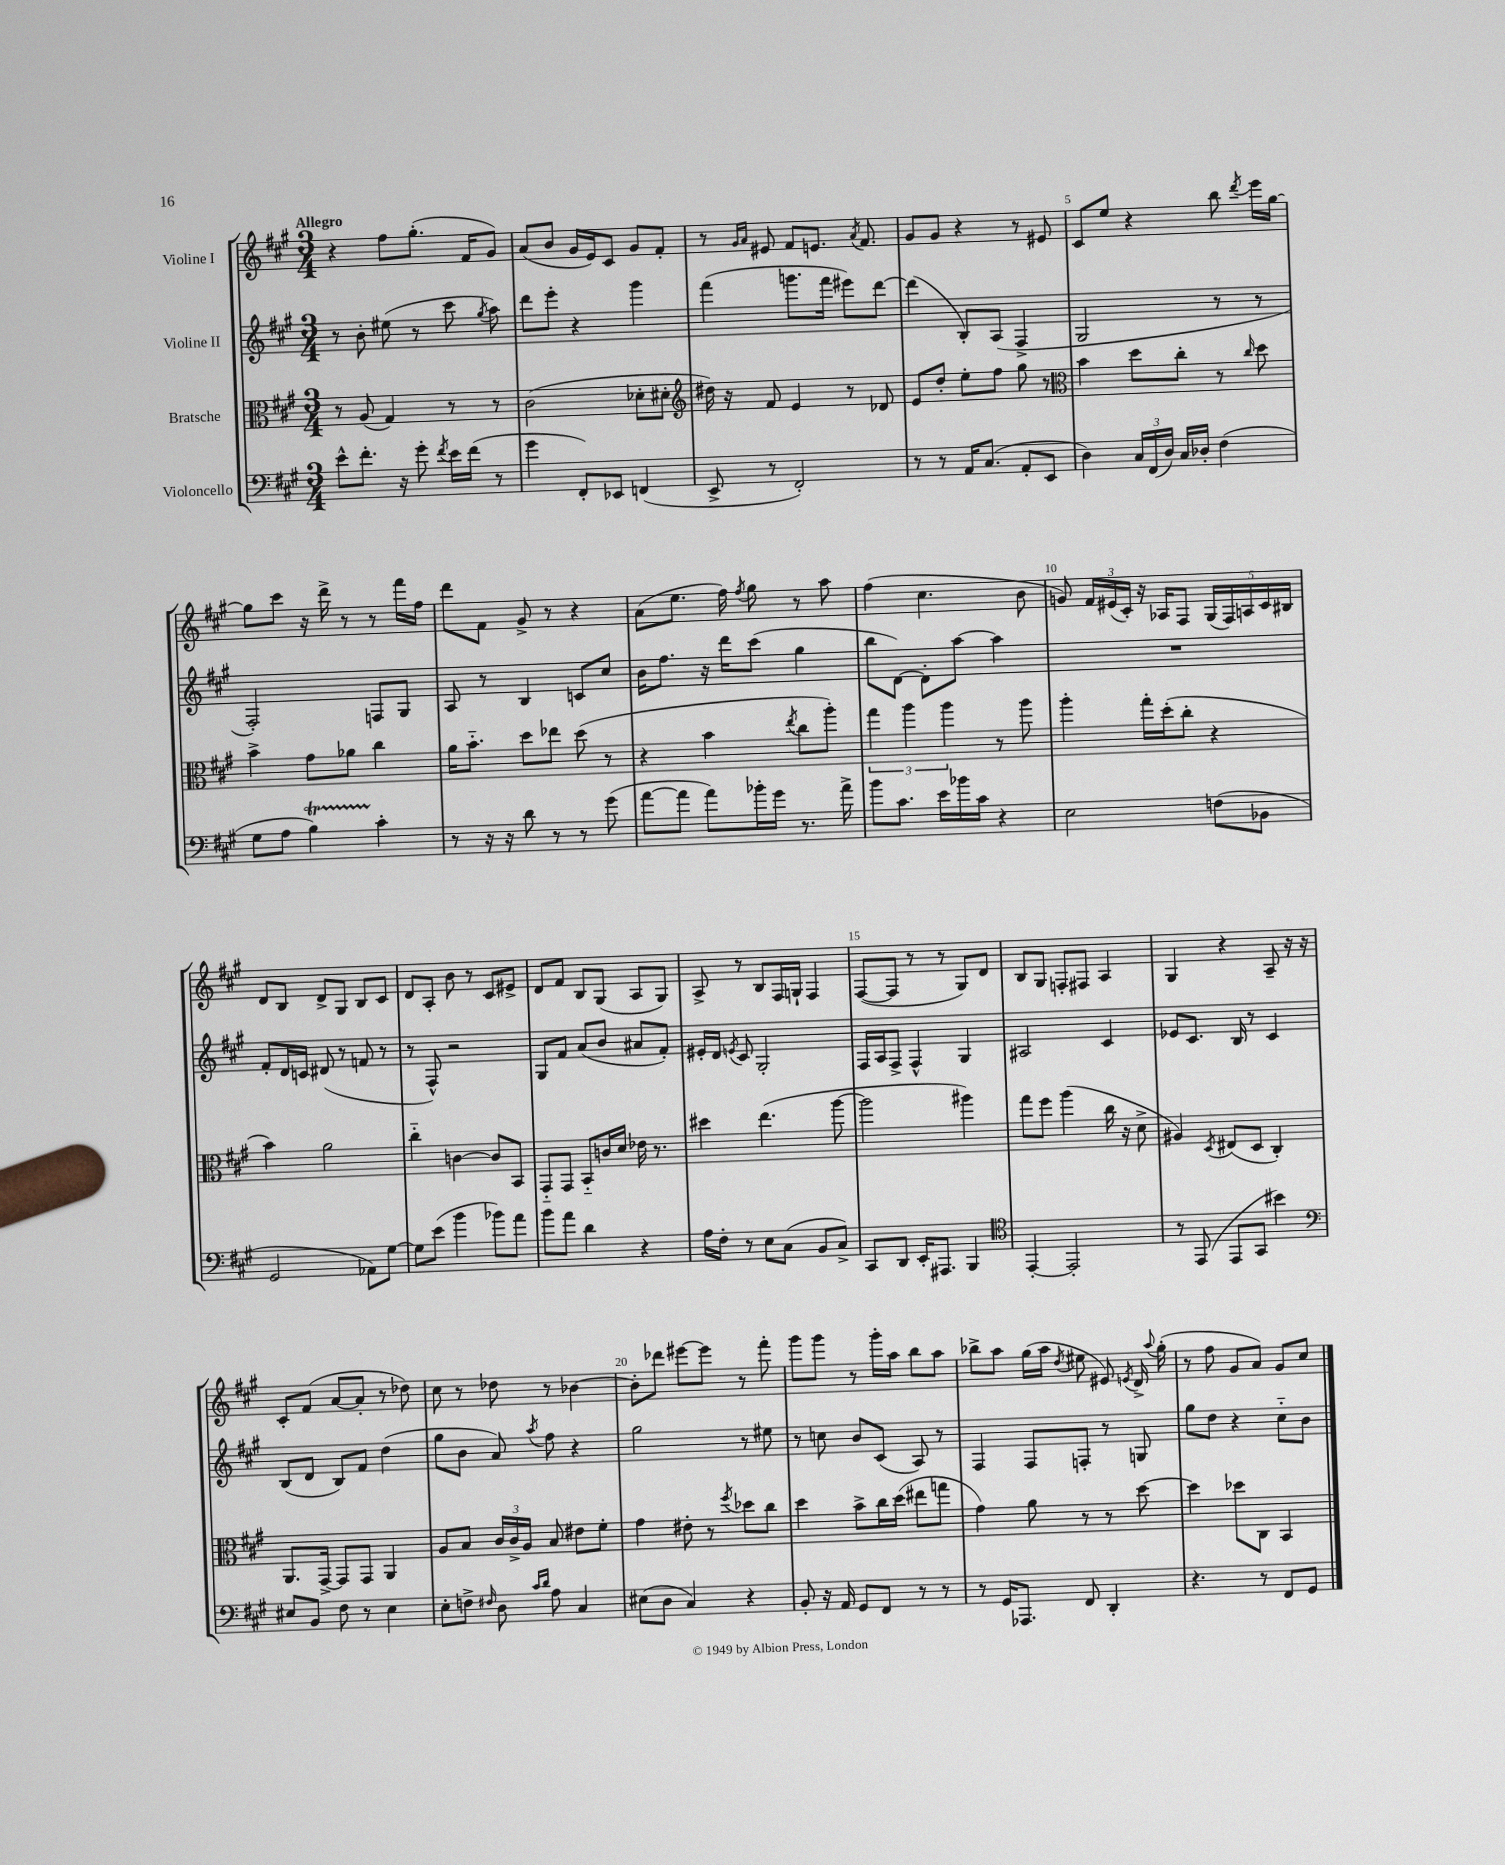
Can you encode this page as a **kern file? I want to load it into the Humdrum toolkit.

**kern	**kern	**kern	**kern
*staff4	*staff3	*staff2	*staff1
*clefF4	*clefC3	*clefG2	*clefG2
*k[f#c#g#]	*k[f#c#g#]	*k[f#c#g#]	*k[f#c#g#]
*M3/4	*M3/4	*M3/4	*M3/4
8e^^	8r	8r	4r
8.f#'	(8A	8b'	.
.	4G#)	(8ee#	8ff#
16r	.	.	.
8g#'	.	8r	(8.gg#'
8qf#	.	.	.
16e	8r	8ccc#	.
(16f#	.	.	16f#
.	.	8qgg#	.
8r	8r	8aa)	8g#)
=	=	=	=
4g#	(2c#	8ddd	(8a
.	.	8eee'	8b
8FF#')	.	4r	16g#
.	.	.	16e)
8EE-	.	.	8c#
(4FF	8d-'	4ggg#	8g#
.	8d#'	.	8f#'
=	=	=	=
*	*clefG2	*	*
8EE^	16dd#)	(4fff#	8r
.	16r	.	.
.	.	.	16qqg#
.	.	.	16qqa
8r	8f#	.	8e#
2FF#')	4e	8.ggg	8f#
.	.	.	8.e
.	.	16fff#	.
.	8r	8eee#)	.
.	.	.	8qa
.	.	.	8.f#
.	8d-	[8ddd	.
=	=	=	=
8r	8e	(4ddd]	8g#
8r	8dd'	.	8g#
16AA	8ee'	8B')	4r
(8.C#	.	.	.
.	8ff#	(8A	.
8AA'	8gg#	4F#^	8r
8EE	8r	.	8e#
=	=	=	=
*	*clefC3	*	*
4D)	4b	2G#	8c#
.	.	.	8ee
24C#	8dd	.	4r
(24FF#	.	.	.
24D)	.	.	.
16C#	8cc#'	.	.
16D-'	.	.	.
(4F#	8r	8r	8bb
.	16qqcc#	.	8qddd
.	8dd	8r	16eee
.	.	.	[16gg#
=	=	=	=
8G#	4b^	2F#')	8gg#]
8A	.	.	8ccc#
4B)	8g#	.	16r
.	.	.	16ddd^
.	8a-	.	8r
4c#'	4cc#	8F	8r
.	.	8G#	16fff#
.	.	.	16ff#
=	=	=	=
8r	16a	8A	8ddd
.	8.b'~	.	.
16r	.	8r	8f#
16r	.	.	.
8d	8dd	4B	8g#^
8r	8ee-	.	8r
8r	(8dd	8c	4r
(8g#	8r	8cc#	.
=	=	=	=
[8a	4r	16b	(8a
.	.	8.ff#	.
8a]	.	.	8.ee
8a)	4b	16r	.
.	.	16ddd	16ff#)
.	.	.	8qff#
16b-'	.	(8ccc#	8gg#
16g#	.	.	.
.	8qee	.	.
8.r	8cc#	4gg#	8r
.	8aa')	.	8aa
16a^	.	.	.
=	=	=	=
8b	6gg#	8bb	(4ff#
8.c#	.	[8d)	.
.	6aa	.	.
.	.	8d']	4.cc#
16e	.	.	.
.	6aa	.	.
16b-	.	[8aa	.
16c#	.	.	.
4r	8r	4aa]	.
.	8aa	.	8b
=	=	=	=
2E	4aa'	2.r	8g)
.	.	.	24f#
.	.	.	(24e#
.	.	.	24c#')
.	16gg#'	.	16r
.	(16dd'	.	16A-
.	8cc#'	.	8F#
(8F	4r	.	(20G#
.	.	.	20F#)
.	.	.	20A
8BB-	.	.	.
.	.	.	20c#
.	.	.	20B#
=	=	=	=
2GG#	4b)	8f#'	8d
.	.	16d	8B
.	.	16c	.
.	2a	(8d#	8d^
.	.	8r	8G#
8AA-)	.	8f	8B
[8G#	.	8r	8c#
=	=	=	=
8G#]	4cc#'~	8r	8d
(8e	.	8F#^^)	8A'
4b	[4c	2r	8b
.	.	.	8r
8b-)	8c]	.	8c#
8a	8BB	.	8e#^
=	=	=	=
8b	8GG#'~	8G#	8d
8a	8GG#	8f#	8f#
4d	8BB'~	(8a	8B
.	16c	8b	(8G#
.	16d	.	.
4r	16e-	8a#	8A
.	8.r	.	.
.	.	8f#')	8G#)
=	=	=	=
16A	4dd#	16e#'	8A^
16F#'	.	16d	.
.	.	8qe	.
8r	.	8c#	8r
8E	(4.ee	2G#'	8B
(8C#	.	.	16F#
.	.	.	16G`
8BB	.	.	4F#
8C#^)	[8aa	.	.
=	=	=	=
8CC#	2aa]	16F#	([8F#
.	.	16A	.
8DD	.	8F#^	8F#]
16EE'	.	4F#^^	8r
8.AAA#	.	.	.
.	.	.	8r
4BBB	4aa#)	4G#	8G#)
.	.	.	8d
=	=	=	=
*clefC4	*	*	*
[4EE'	8gg#	2A#	8B
.	8ff#	.	8G#
2EE']	(4aa	.	8F'
.	.	.	8F#
.	16cc#	4c#	4A
.	16r	.	.
.	8d^	.	.
=	=	=	=
8r	4A#)	8e-	4G#
(8EE	.	8.c#	.
.	8qD	.	.
8EE	(8E#	.	4r
.	.	16B	.
8GG#	8D	8r	.
4b#)	4C#')	4c#	8A~
.	.	.	16r
.	.	.	16r
=	=	=	=
*clefF4	*	*	*
8E#	8.AA	(8B	8c#'
8BB	.	8d	(8f#
.	[16GG#^	.	.
8F#	8GG#]	8B)	[8a
8r	8GG#	8f#	8a']
4E#	4AA	(4dd	8r
.	.	.	8dd-)
=	=	=	=
8E'	8A	8gg#	8cc#
8F^	8B	8b	8r
16qqF#	.	.	.
8D	24c#	8a)	8dd-
.	24c#^	.	.
.	24A	.	.
16qqc#	.	.	.
16qqd	.	8qaa	.
8A	8B	8ff#	8r
4C#	8e#	4r	[4b-
.	8f#'	.	.
=	=	=	=
(8E#	4g#	2gg#	8b-']
8D	.	.	8ddd-
4C#)	8e#'	.	[8eee#
.	8r	.	8eee#]
.	8qff#	.	.
4r	8dd-	8r	8r
.	8cc#	8ee#	8fff#'
=	=	=	=
8BB'	4dd	8r	8ggg#
16r	.	8cc	8ggg#
16AA	.	.	.
8GG#	8b^	8b	8r
8FF#	16cc#	(8c#	16ggg#'
.	(16dd	.	16aa
8r	8ee#	8A)	8bb
8r	8gg	8r	8aa
=	=	=	=
8r	4g#)	4F#	8bb-^
16GG#	.	.	8aa
8.AAA-	.	.	.
.	8a	8F#	(16gg#
.	.	.	16aa
.	.	.	8qdd
8FF#	8r	8F'	8ee#
4DD'	8r	8r	8e#)
.	.	.	8qe
.	[8dd	8G	16d^
.	.	.	8qqaa
.	.	.	(16gg#'
=	=	=	=
4.r	4dd]	8gg#	8r
.	.	8dd	8ff#
.	8dd-	4r	8g#
8r	8C#	.	8a)
8FF#	4BB	8cc#'~	8g#
8GG#	.	8b	8cc#
==	==	==	==
*-	*-	*-	*-
